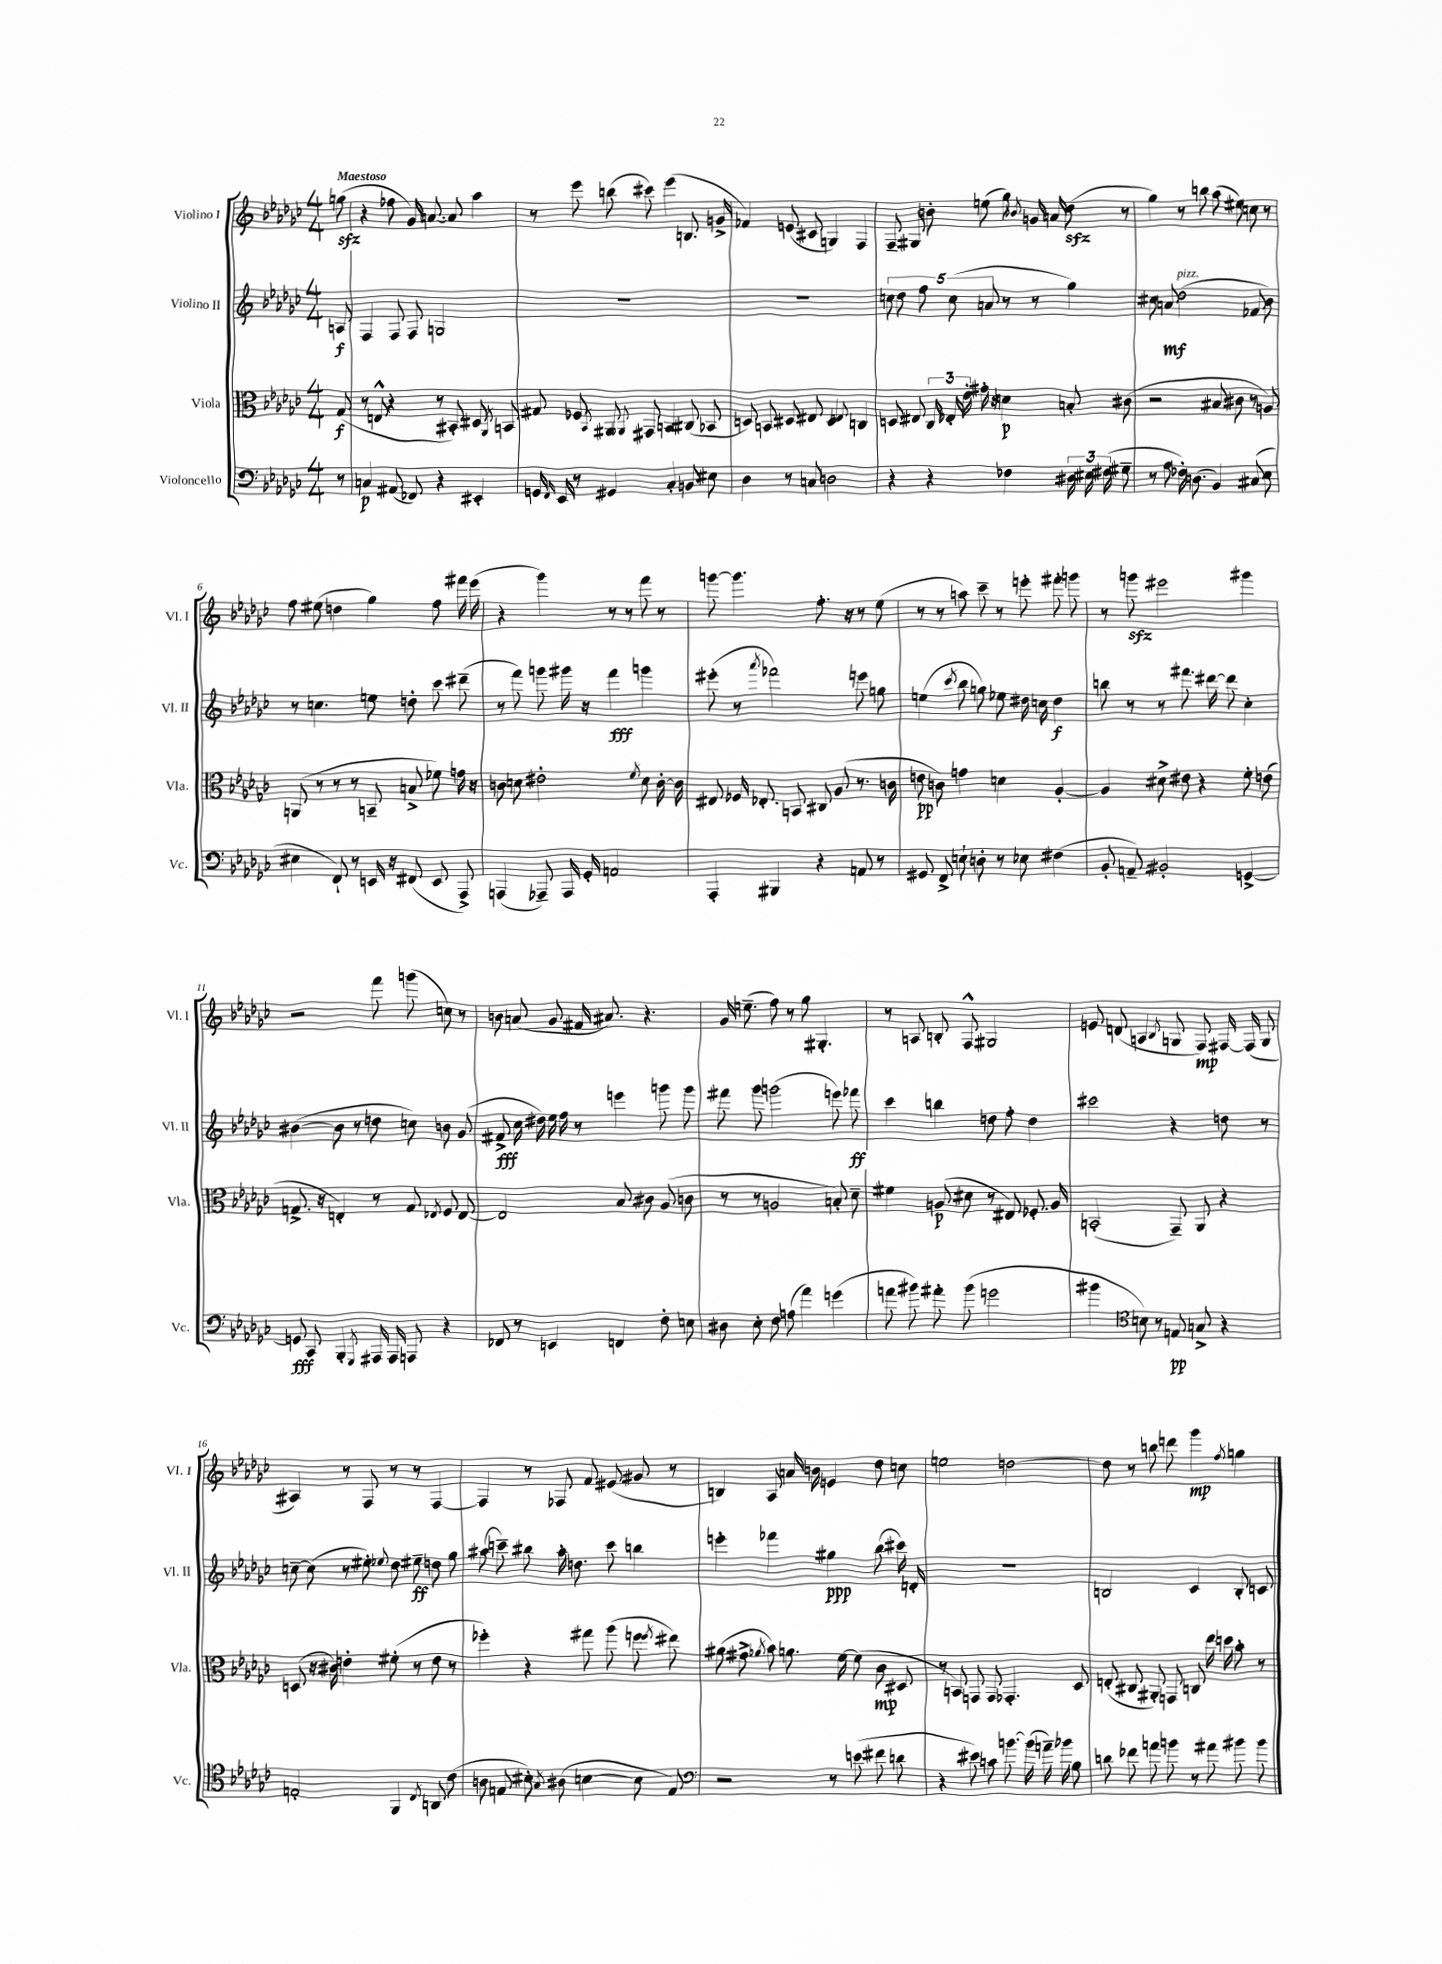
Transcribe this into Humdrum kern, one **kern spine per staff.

**kern	**dynam	**kern	**dynam	**kern	**dynam	**kern	**dynam
*part4	*part4	*part3	*part3	*part2	*part2	*part1	*part1
*staff4	*staff4	*staff3	*staff3	*staff2	*staff2	*staff1	*staff1
*I"Violoncello	*	*I"Viola	*	*I"Violino II	*	*I"Violino I	*
*I'Vc.	*	*I'Vla.	*	*I'Vl. II	*	*I'Vl. I	*
*clefF4	*	*clefC3	*	*clefG2	*	*clefG2	*
*k[b-e-a-d-g-c-]	*	*k[b-e-a-d-g-c-]	*	*k[b-e-a-d-g-c-]	*	*k[b-e-a-d-g-c-]	*
*M4/4	*	*M4/4	*	*M4/4	*	*M4/4	*
=	=	=	=	=	=	=	=
!	!	!	!	!	!	!LO:TX:a:B:t=Maestoso	!
8r	.	(8G-/	f	8An/	f	(8ggnzz\	.
=1	=1	=1	=1	=1	=1	=1	=1
4Cn/	p	8r	.	4F/	.	4r	.
.	.	8En^^/	.	.	.	.	.
(8AA#X/	.	4r	.	8F/	.	8ff-X\	.
8FF-X/)	.	.	.	8F/	.	16g-/)	.
.	.	.	.	.	.	[8.an/	.
4r	.	8r	.	2Gn/	.	.	.
.	.	8BB#X'/)	.	.	.	8a/]	.
4EE#X'/	.	8D#X/	.	.	.	4aa-\	.
.	.	8qAA-/	.	.	.	.	.
.	.	8BBn/	.	.	.	.	.
=2	=2	=2	=2	=2	=2	=2	=2
16GGn/	.	8G#X/	.	1r	.	8r	.
16qqFF/	.	.	.	.	.	.	.
16EE-/	.	.	.	.	.	.	.
8r	.	8F-X/	.	.	.	8eee-\	.
.	.	8qBB-/	.	.	.	.	.
4GG#X/	.	8AA#X/	.	.	.	(8bbn\	.
.	.	8qqAA-X/	.	.	.	.	.
.	.	8GG#X/	.	.	.	8ccc#X\)	.
4C-'/	.	4BBn/	.	.	.	(4eee-\	.
8BBn/	.	(8C#X/	.	.	.	8.Bn/	.
8E#X\	.	8BB-X/	.	.	.	.	.
.	.	.	.	.	.	16gn^/	.
=3	=3	=3	=3	=3	=3	=3	=3
4D-\	.	8Dn/)	.	1r	.	4f-X/)	.
.	.	8BBn/	.	.	.	.	.
8r	.	8D#X/	.	.	.	(8en/	.
8Cn/	.	8E#X/	.	.	.	8c#X/	.
2Dn\	.	4D#/	.	.	.	4Gn/)	.
.	.	8qqE-X/	.	.	.	.	.
.	.	4Cn/	.	.	.	4F/	.
=4	=4	=4	=4	=4	=4	=4	=4
4r	.	8Dn/	.	10ccn\	.	8F~/	.
.	.	.	.	10dd-\	.	.	.
.	.	8E#X/	.	.	.	8G#X/	.
.	.	.	.	10ff\	.	.	.
4r	.	24C-/	.	.	.	8bn'\	.
.	.	24E-X'/	.	.	.	.	.
.	.	.	.	(10cc\	.	.	.
.	.	24e-'\	.	.	.	.	.
.	.	16g#X'\	.	.	.	(8een\	.
.	.	.	.	10an/	.	.	.
.	.	16r	.	.	.	.	.
4F-X\	.	4dn\	p	8r	.	8gg-\)	.
.	.	.	.	.	.	8qb-X/	.
.	.	.	.	8r	.	16gn/	.
.	.	.	.	.	.	16an/	.
24D#X\	.	8Bn'/	.	4gg-\)	.	(8dd-zz\	.
24E#X\	.	.	.	.	.	.	.
(24F#X\	.	.	.	.	.	.	.
8G#X~\	.	(8c#X\	.	.	.	8r	.
=5	=5	=5	=5	=5	=5	=5	=5
8r	.	2r	.	8cc#X\	.	4gg-\)	.
8A-\	.	.	.	8an/	mf	.	.
!	!	!	!	!LO:TX:a:i:t=pizz.	!	!	!
16F-X'\)	.	.	.	(2dd-\	.	8r	.
(8.Dn\	.	.	.	.	.	.	.
.	.	.	.	.	.	8bbn\	.
4BB-/)	.	8B#X/	.	.	.	(8aa-\	.
.	.	8c#X\	.	.	.	8ee#X\)	.
(8C#X/	.	8r	.	8f-X/	.	8ccn\	.
8E-\	.	8An/)	.	8b-\)	.	8r	.
!!LO:LB:g=z
=6	=6	=6	=6	=6	=6	=6	=6
4E#X\	.	(8AAn/	.	8r	.	8ff\	.
.	.	8r	.	4.ccn\	.	(8ee#X\	.
8FF`/)	.	8r	.	.	.	4ddn\	.
8r	.	8r	.	.	.	.	.
16EEn/	.	8BBn~/	.	8een\	.	4gg-\)	.
16r	.	.	.	.	.	.	.
(8FF#X/	.	8Bn^/	.	8ddn'\	.	.	.
8EE/	.	8f-X\)	.	8ccc-\	.	8ff\	.
8AAA-^/)	.	16gn\	.	(8ddd#X~\	.	16fff#X\	.
.	.	16r	.	.	.	(16eee-\	.
=7	=7	=7	=7	=7	=7	=7	=7
(4AAAn/	.	8cn\	.	8r	.	4r	.
.	.	8dn\	.	8fff\)	.	.	.
8AAA-X~/)	.	2e#X'\	.	8gggn\	.	4ggg-\)	.
16AAA-/	.	.	.	16ggg#X\	.	.	.
16GG-'/	.	.	.	16r	.	.	.
2AAn/	.	.	.	4fff\	fff	8r	.
.	.	.	.	.	.	8r	.
.	.	8qf/	.	.	.	.	.
.	.	8d\	.	4gggn\	.	8fff\	.
.	.	[16c'\	.	.	.	8r	.
.	.	16c\]	.	.	.	.	.
=8	=8	=8	=8	=8	=8	=8	=8
4AAA-'/	.	8E#X/	.	(8eee#X'\	.	[8gggn\	.
.	.	16F-X/	.	8r	.	4.ggg\]	.
.	.	8.E-X'/	.	.	.	.	.
.	.	.	.	8qaaa-/	.	.	.
4BBB#X/	.	.	.	2fff-X\)	.	.	.
.	.	8BBn/	.	.	.	.	.
4r	.	8C#X/	.	.	.	8.ff'\	.
.	.	(8A-/	.	.	.	.	.
.	.	.	.	.	.	16r	.
8AAn/	.	8.r	.	8eeen\	.	8r	.
8r	.	.	.	8ggn\	.	(8ee-\	.
.	.	16cn\	.	.	.	.	.
=9	=9	=9	=9	=9	=9	=9	=9
8GG#X/	.	8en\	pp	(4een\	.	8r	.
8FF^/	.	8cn\)	.	.	.	8r	.
.	.	.	.	8qccc-/	.	.	.
8En`\	.	4gn\	.	8bb-\	.	8aan\)	.
8Dn'\	.	.	.	8ggn\)	.	8ccc-~\	.
8r	.	4dn\	.	8ee-X\	.	8r	.
8E-X\	.	.	.	16dd#X\	.	8eeen'\	.
.	.	.	.	16ccn\	.	.	.
(4F#X\	.	[4A-'/	.	4dd#\	f	8fff#X'\	.
.	.	.	.	.	.	8gggn\	.
=10	=10	=10	=10	=10	=10	=10	=10
8BB-'/	.	4A-/]	.	8bbn\	.	8r	.
8AAn~/)	.	.	.	8r	.	8gggnzz\	.
2BB#X'/	.	8d#X^\	.	8r	.	2eee#X\	.
.	.	8e#X\	.	8.fff#X\	.	.	.
.	.	4r	.	.	.	.	.
.	.	.	.	[16ddd#X\	.	.	.
.	.	.	.	8ddd#\]	.	.	.
[4GGn^/	.	8f'\	.	4cc-'\	.	4ggg#X\	.
.	.	(8en\	.	.	.	.	.
!!LO:LB:g=z
=11	=11	=11	=11	=11	=11	=11	=11
8GGn/]	fff	8.Gn^/	.	([4b#X\	.	2r	.
8CC-/	.	.	.	.	.	.	.
.	.	16r	.	.	.	.	.
4BBB-'/	.	4En'/)	.	8b#\]	.	.	.
.	.	.	.	8r	.	.	.
8qGGG-/	.	.	.	.	.	.	.
16AAA#X/	.	8r	.	8ddn\	.	8fff\	.
16AAA#/	.	.	.	.	.	.	.
8AAAn/	.	8G/	.	8ccn\)	.	(8gggn\	.
.	.	8qE-X/	.	.	.	.	.
4r	.	8F/	.	8bn\	.	8ccn\)	.
.	.	[8E-/	.	(8g-/	.	8r	.
=12	=12	=12	=12	=12	=12	=12	=12
8FF-X/	.	2E-/]	.	8f#X^/	fff	8bn\	.
8r	.	.	.	16cc-\	.	(8an/	.
.	.	.	.	16dd#X\)	.	.	.
4EEn/	.	.	.	16ee-\	.	8g-/	.
.	.	.	.	16ff\	.	.	.
.	.	.	.	8r	.	16f#X/	.
.	.	.	.	.	.	8.a#X/)	.
4FFn/	.	8B-/	.	4eeen\	.	.	.
.	.	8c#X\	.	.	.	4.r	.
8F'\	.	(8A-/	.	8gggn\	.	.	.
8En\	.	8cn\	.	8ggg\	.	.	.
=13	=13	=13	=13	=13	=13	=13	=13
8D#X\	.	8r	.	8fff#X\	.	16g-/	.
.	.	.	.	.	.	(8.een~\	.
8E-'\	.	8r	.	8ggg-\	.	.	.
8F\	.	2An/	.	(2gggn\	.	8ff\)	.
(8An\	.	.	.	.	.	8r	.
4a-\)	.	.	.	.	.	8gg-\	.
.	.	.	.	.	.	4.G#X'/	.
(4gn\	.	8Bn'/)	.	8eeen\)	.	.	.
.	.	8d-~\	.	8fff-X\	ff	.	.
=14	=14	=14	=14	=14	=14	=14	=14
8an\	.	4f#X\	.	4ccc-\	.	8r	.
8b#X\)	.	.	.	.	.	8An/	.
8a#X'\	.	(8An/	p	4bbn\	.	8Bn'/	.
(8b#\	.	8d#X\	.	.	.	8F^^/	.
2gn\	.	8r	.	8ddn\	.	2G#X/	.
.	.	8E#X/)	.	8ff'\	.	.	.
.	.	8.F-X'/	.	4dd\	.	.	.
.	.	16A/	.	.	.	.	.
=15	=15	=15	=15	=15	=15	=15	=15
4b#X\	.	(2BBn'/	.	2ccc#X\	.	8en/	.
.	.	.	.	.	.	(8dn/	.
*clefC4	*	*	*	*	*	*	*
8Bn\)	.	.	.	.	.	4An/	.
8r	.	.	.	.	.	.	.
.	.	.	.	.	.	8qB-/	.
8En/	pp	8GG-~/)	.	4r	.	8Gn/	.
8Gn^/	.	8AA-/	.	.	.	8F/)	mp
4r	.	4r	.	8ddn\	.	[16F#X/	.
.	.	.	.	.	.	(16F#/]	.
.	.	.	.	8r	.	8G/	.
!!LO:LB:g=z
=16	=16	=16	=16	=16	=16	=16	=16
2En'/	.	(8Dn/	.	[8ccn~\	.	4A#X/)	.
.	.	16r	.	(8cc\]	.	.	.
.	.	16c#X\)	.	.	.	.	.
.	.	4en'\	.	8r	.	8r	.
.	.	.	.	8ee#X'\)	.	8F/	.
.	.	.	.	8qqee-X/	.	.	.
4FF/	.	(8f#X'\	.	8dd-\	.	8r	.
.	.	8r	.	8ee#X~\	ff	8r	.
8qC-/	.	.	.	.	.	.	.
8AAn/	.	8e\	.	8ddn\	.	[4F/	.
(8c-\	.	8r	.	8gg-\	.	.	.
=17	=17	=17	=17	=17	=17	=17	=17
8An\	.	4ff-X'\)	.	(8aa#X\	.	4F/]	.
8En/	.	.	.	8cccn~\)	.	.	.
8B#X'\)	.	4r	.	8bb#X\	.	8r	.
8qG-/	.	.	.	.	.	.	.
(8A#X\	.	.	.	16aa#'\	.	8F-X/	.
.	.	.	.	8.ddn\	.	.	.
[4Bn\	.	8gg#X\	.	.	.	8f/	.
.	.	(8aa-\	.	8ccc\	.	(8e#X/	.
8B\]	.	8ffn\	.	4bbn\	.	8g#X/	.
.	.	8qff/	.	.	.	.	.
8E/)	.	8ee#X\)	.	.	.	8r	.
=18	=18	=18	=18	=18	=18	=18	=18
*clefF4	*	*	*	*	*	*	*
2r	.	(8a#X\	.	4eeen'\	.	4Bn/)	.
.	.	8g#X^\	.	.	.	.	.
.	.	8qa-X/	.	.	.	.	.
.	.	8b-\)	.	4fff-X\	.	8A-/	.
.	.	8.an\	.	.	.	16an/	.
.	.	.	.	.	.	16bn\	.
8r	.	.	.	4gg#X\	ppp	4en/	.
.	.	[16f\	.	.	.	.	.
(8en\	.	(8f\]	.	.	.	.	.
8f#X\	.	8c-\	mp	(8bb-\	.	8dd-\	.
8dn\	.	8D#X/	.	16ccc#X\)	.	8ccn\	.
.	.	.	.	16dn'/	.	.	.
=19	=19	=19	=19	=19	=19	=19	=19
4r	.	8r	.	1r	.	2een\	.
.	.	8BBn/)	.	.	.	.	.
8e#X\)	.	8GGn/	.	.	.	.	.
8cn\	.	8GG/	.	.	.	.	.
[8.bn\	.	4.GG-X'/	.	.	.	[2ddn\	.
(16b\]	.	.	.	.	.	.	.
16an~\)	.	.	.	.	.	.	.
16b-X\	.	.	.	.	.	.	.
8B-\	.	8D-/	.	.	.	.	.
=20	=20	=20	=20	=20	=20	=20	=20
8dn\	.	(8En'/	.	2Bn/	.	8dd\]	.
8f-X\	.	8C#X/	.	.	.	8r	.
8an\	.	8AA#X'/)	.	.	.	8bbn\	.
8bn\	.	8GGn/	.	.	.	8dddn\	.
8r	.	8Cn/	.	4c-/	.	4ggg-\	mp
8a#X\	.	16ee-\	.	.	.	.	.
.	.	16ddn\	.	.	.	.	.
.	.	.	.	.	.	8qff/	.
8b#X\	.	8b-'\	.	8B'/	.	4ggn\	.
8b#\	.	8r	.	8cn/	.	.	.
==	==	==	==	==	==	==	==
*-	*-	*-	*-	*-	*-	*-	*-
